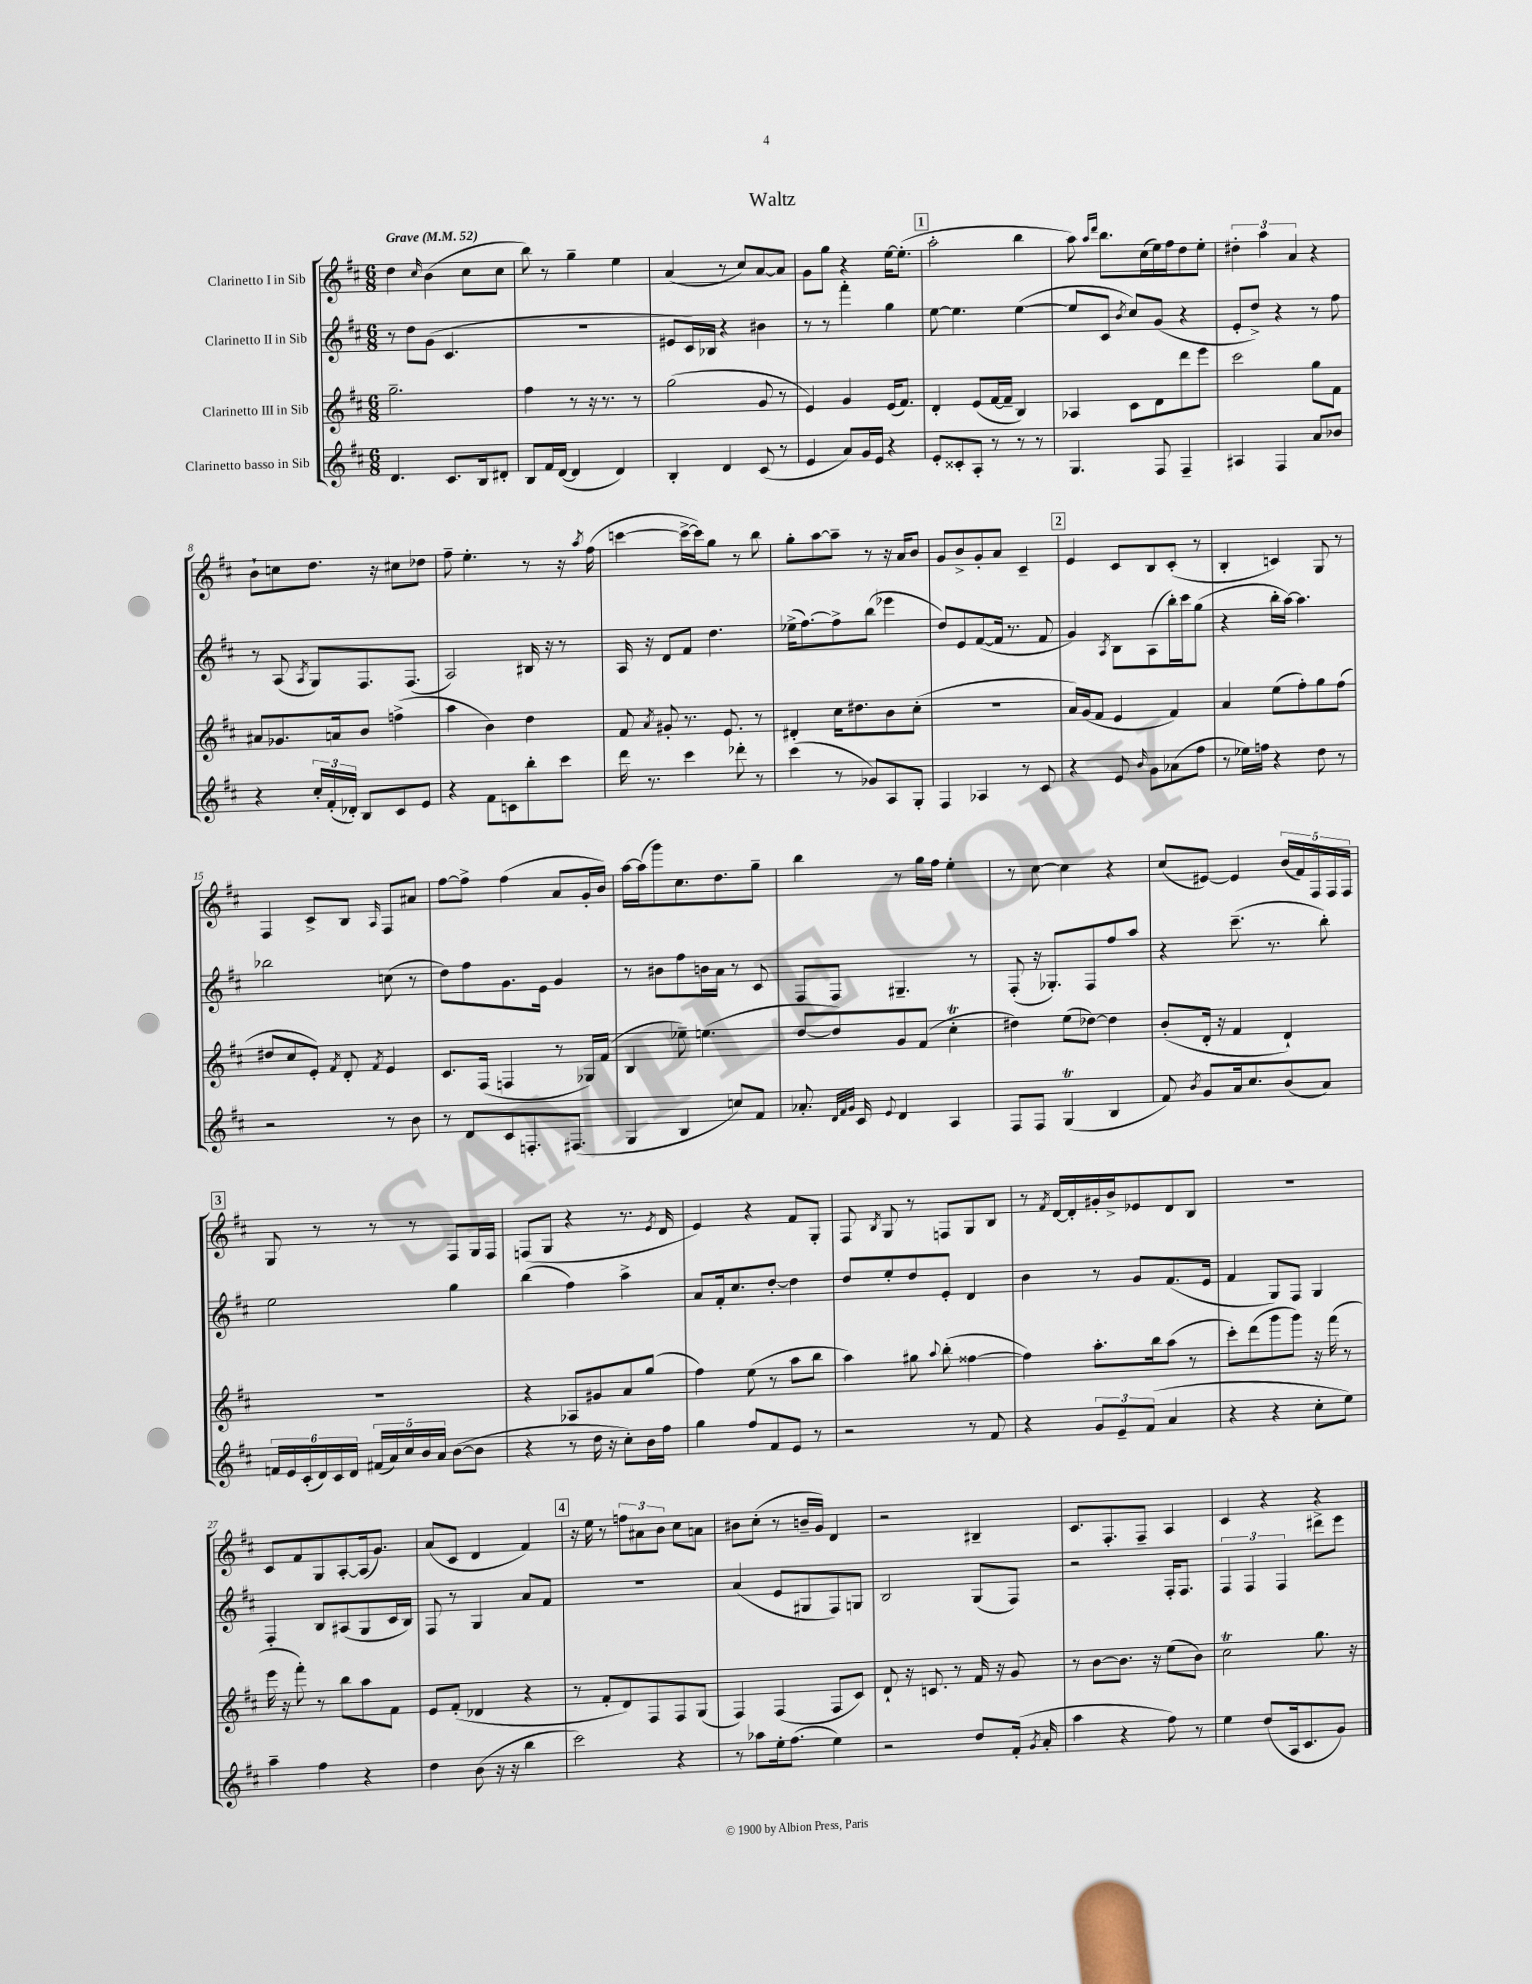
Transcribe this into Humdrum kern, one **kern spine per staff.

**kern	**kern	**kern	**kern
*staff4	*staff3	*staff2	*staff1
*clefG2	*clefG2	*clefG2	*clefG2
*k[f#c#]	*k[f#c#]	*k[f#c#]	*k[f#c#]
*M6/8	*M6/8	*M6/8	*M6/8
*MM52	*MM52	*MM52	*MM52
4.d	2.gg~	8r	4dd
.	.	8dd	.
.	.	.	16qqcc#
.	.	(8g	(4b
8.c#	.	4.c#	.
.	.	.	8cc#
16B	.	.	.
8d#'	.	.	8cc#
=	=	=	=
8B	4ff#	2.r	8bb)
16f#	.	.	8r
([16d	.	.	.
4d]	8r	.	4gg~
.	16r	.	.
.	8.r	.	.
4d)	.	.	4ee
.	8r	.	.
=	=	=	=
4B'	(2gg	8e#	(4a
.	.	16c#)	.
.	.	16B-	.
4d	.	4r	8r
.	.	.	8cc#)
(8c#	8g	4b#	[8a
8r	8r	.	8a]
=	=	=	=
4e	4e)	8r	8g
.	.	8r	8gg
8a)	4g	4fff#'	4r
16g	.	.	.
16e	.	.	.
4r	(16e	4gg	[16ee
.	8.f#)	.	(8.ee']
=	=	=	=
8e'	4d'	[8ee	2aa'
8c##'	.	4.ee]	.
8A'	(8e	.	.
8r	[16f#	.	.
.	16f#~]	.	.
8r	4B)	([4ee	4bb
8r	.	.	.
=	=	=	=
4.G	4A-	8ee]	8aa)
.	.	.	16qqaa
.	.	.	16qqddd
.	.	8c#	8.bb
.	.	8qb	.
.	8c#	8cc#)	.
.	.	.	(16cc#
8F#	8d	(8g	16ee)
.	.	.	16ff#
4F#~	8ddd	4r	8dd
.	8eee	.	8ee'
=	=	=	=
4A#	2ccc#	8e'	6dd#'
.	.	8dd^)	.
.	.	.	6aa
4F#	.	4r	.
.	.	.	6a
8a	8gg	8r	4r
8b-	8f#	8ff#	.
=	=	=	=
4r	8a#	8r	8b`
.	8.g-	(8A	8cc
.	.	8qA	.
24cc#'	.	8G)	8.dd
(24f#'	.	.	.
.	16a	.	.
24d-')	.	.	.
8B	8b	8.F#	.
.	.	.	16r
8c#	(4ff^	.	8cc#
.	.	(8.F#	.
8e	.	.	8dd-
=	=	=	=
4r	4aa	2A)	8ff#~
.	.	.	4.ee'
8f#	4b)	.	.
8c	.	.	.
8bb'	4dd	16B#	8r
.	.	16r	.
8ccc#	.	8r	16r
.	.	.	8qaa
.	.	.	(16ff#
=	=	=	=
16ddd	8f#	16A	[4ccc
8.r	.	16r	.
.	8qa	.	.
.	8g#'	8d	.
4ccc#	8.r	8f#	16ccc^_
.	.	.	16ccc])
.	.	4.dd	8gg
.	8.e	.	.
8ddd-'	.	.	8r
8r	8r	.	8bb
=	=	=	=
(4ccc#	4d#'	(16ee-^	8gg'
.	.	[8.ff#)	.
.	.	.	[8aa
8r	16cc#	8ff#^]	8aa~]
.	8.dd#	.	.
8g-)	.	(8bb	8r
8A	8b	4eee-	16r
.	.	.	16a
8G'	(8cc#'	.	8b
=	=	=	=
4F#	2.r	8dd)	8g
.	.	8e	8b^
4A-	.	([8f#	8g'
.	.	16f#]	8a
.	.	8.r	.
8r	.	.	4c#~
8c#	.	8f#	.
=	=	=	=
4r	16a)	4g)	4e
.	(16g	.	.
.	8f#	.	.
.	.	8qA	.
8e	4e	8B	8c#
16qqb	.	.	.
8g	.	(8A	8B
(8a-	4f#)	16bb')	(8c#'
.	.	16ccc#	.
8ff#	.	(8gg	8r
=	=	=	=
8r	4a	4r	4B'
16ee-)	.	.	.
16ff	.	.	.
4r	(8ee	16bb'	4c)
.	.	[16aa)	.
.	8ff#')	4.aa]	.
8dd	8gg	.	8G
8r	(8ff#	.	8r
=	=	=	=
2r	8dd#	2bb-	4F#
.	8cc#	.	.
.	8e')	.	8c#^
.	8qf#	.	.
.	8d'	.	8B
.	8qf#	.	16qqA
8r	4e	(8cc	8F#
8b	.	8r	8a#
=	=	=	=
8r	8.c#	8dd)	[8ff#
8d	.	8ff#	8ff#^]
.	(16F#	.	.
8c#	4F	8.g	(4ff#
8.F'	.	.	.
.	.	16e	.
.	8r	4g	8a
(8.F#	.	.	.
.	16G-)	.	16g'
.	(16f#	.	16b)
=	=	=	=
4G	4B	8r	[16aa
.	.	.	(16aa]
.	.	8b#	8ggg)
4B	8ee-~)	8ff#	8.cc#
.	(4.ee	16b	.
.	.	16a	8.dd
8cc)	.	8r	.
8f#	.	8c#	8gg~
=	=	=	=
8.a-'	[8dd	8F#	4bb
.	8dd])	8F#	.
32qqd	.	.	.
32qqf#	.	.	.
32qqg	.	.	.
16c#	.	.	.
8qqe	.	.	.
4d	8g	4.G#~	8r
.	(8f#	.	16gg
.	.	.	16ff#
4A	4cc#'	.	4ee'
.	.	8r	.
=	=	=	=
8F#	4dd#)	(8F#'	8r
8F#	.	16r	[8cc#
.	.	8.G-')	.
(4G	(8ee	.	4cc#]
.	[8dd-)	8F#	.
4B	4dd-]	8ff#	4r
.	.	8aa	.
=	=	=	=
8f#)	(8b'	4r	(8cc#
8qb	.	.	.
8g	16d'	.	[8e#)
.	16r	.	.
16a	4f#	(8.ccc#~	4e#]
8.cc#	.	.	.
.	.	8.r	.
(8b	4d`)	.	(20b
.	.	.	20f#)
.	.	.	20F#
8a)	.	8bb')	.
.	.	.	20F#
.	.	.	20F#
=	=	=	=
24f	2.r	2ee	8G
24e	.	.	.
(24c#'	.	.	.
24d)	.	.	8r
24c#	.	.	.
24d	.	.	.
(20f#	.	.	8r
20a)	.	.	.
20cc#	.	.	.
.	.	.	8r
20b	.	.	.
20a	.	.	.
([8b	.	4gg	8F#
8b]	.	.	16G
.	.	.	16F#
=	=	=	=
4r	4r	(4bb	(8F
.	.	.	8G
8r	8A-	4ff#)	4r
16dd	8g#	.	.
16r	.	.	.
8cc#')	8a	4aa^	8.r
16b	(8gg	.	.
.	.	.	8qe
16ff#	.	.	16d
=	=	=	=
4gg	4ff#)	8a	4e)
.	.	16f#'	.
.	.	8.cc#	.
8ff#	(8ee	.	4r
8f#	8r	[8dd'	.
8e	8aa	4dd]	8f#
8r	8bb	.	8G'
=	=	=	=
2r	4aa)	8dd	8F#
.	.	.	8qB
.	.	8ee'	8G
.	8gg#	8dd	8r
.	8qqaa	.	.
.	(8bb'	8e'	8F
8r	[4ff##	4d	8G
8f#	.	.	8B
=	=	=	=
4r	4ff##])	4b	8r
.	.	.	8qf#
.	.	.	[16d
.	.	.	16d']
12g	8.aa'	8r	16g#'
.	.	.	16b^
12e~	.	.	.
.	.	8g	8e-
(12f#	.	.	.
.	16bb	.	.
4a	(8aa	(8.f#	8d
.	8r	.	8B
.	.	16e	.
=	=	=	=
4r	8ccc#')	4f#	2.r
.	(8ddd	.	.
4r	8ggg	8G)	.
.	8ggg)	8F#	.
8cc#'	16r	4G	.
.	(16fff#	.	.
8ee)	8r	.	.
=	=	=	=
4aa~	16eee	4F#'	8c#
.	16r	.	.
.	8fff#')	.	8f#
4ff#	8r	8B	8G
.	8bb	(8A#	[8A'
4r	8aa	8G	(16A]
.	.	.	8.g)
.	8f#	16c#	.
.	.	16B)	.
=	=	=	=
4dd	8e	8F#	(8a
.	(8f#'	8r	8c#
(8b	4d-	4G	4d
16r	.	.	.
16r	.	.	.
4bb	4r	8a	4f#)
.	.	8f#	.
=	=	=	=
2ccc#)	8r	2.r	16r
.	.	.	16ee
.	8f#'	.	8r
.	8d)	.	12ff
.	.	.	12a#
.	8F#	.	.
.	.	.	12b
4r	8F#	.	8cc#
.	(8G	.	8a
=	=	=	=
8r	4F#)	(4a	8b#
8aa-	.	.	(8cc#'
16ee'	(4F#	8e	8r
(8.ff#	.	.	.
.	.	8G#	16b~
.	.	.	16g)
4ee)	8F#	8F#)	4d
.	8c#)	8G	.
=	=	=	=
2r	8d`	2B	2r
.	16r	.	.
.	8.c	.	.
.	8r	.	.
8dd	16f#	(8G	4B#~
.	16r	.	.
(16f#'	8g	8F#)	.
8qg	.	.	.
16a'	.	.	.
=	=	=	=
4aa	8r	2r	8.c#
.	[8b	.	.
.	.	.	8.F#'
4r	8.b]	.	.
.	.	.	8F#~
.	16r	.	.
8ff#)	(8ee	16F#'	4A
.	.	8.F#	.
8r	8b)	.	.
=	=	=	=
4ee	2cc#	6F#	4c#
.	.	6F#	.
(8dd	.	.	4r
.	.	6F#	.
16A	.	.	.
8.c#	.	.	.
.	8.gg	8ddd#^	4r
8g)	.	8eee	.
.	16r	.	.
==	==	==	==
*-	*-	*-	*-
